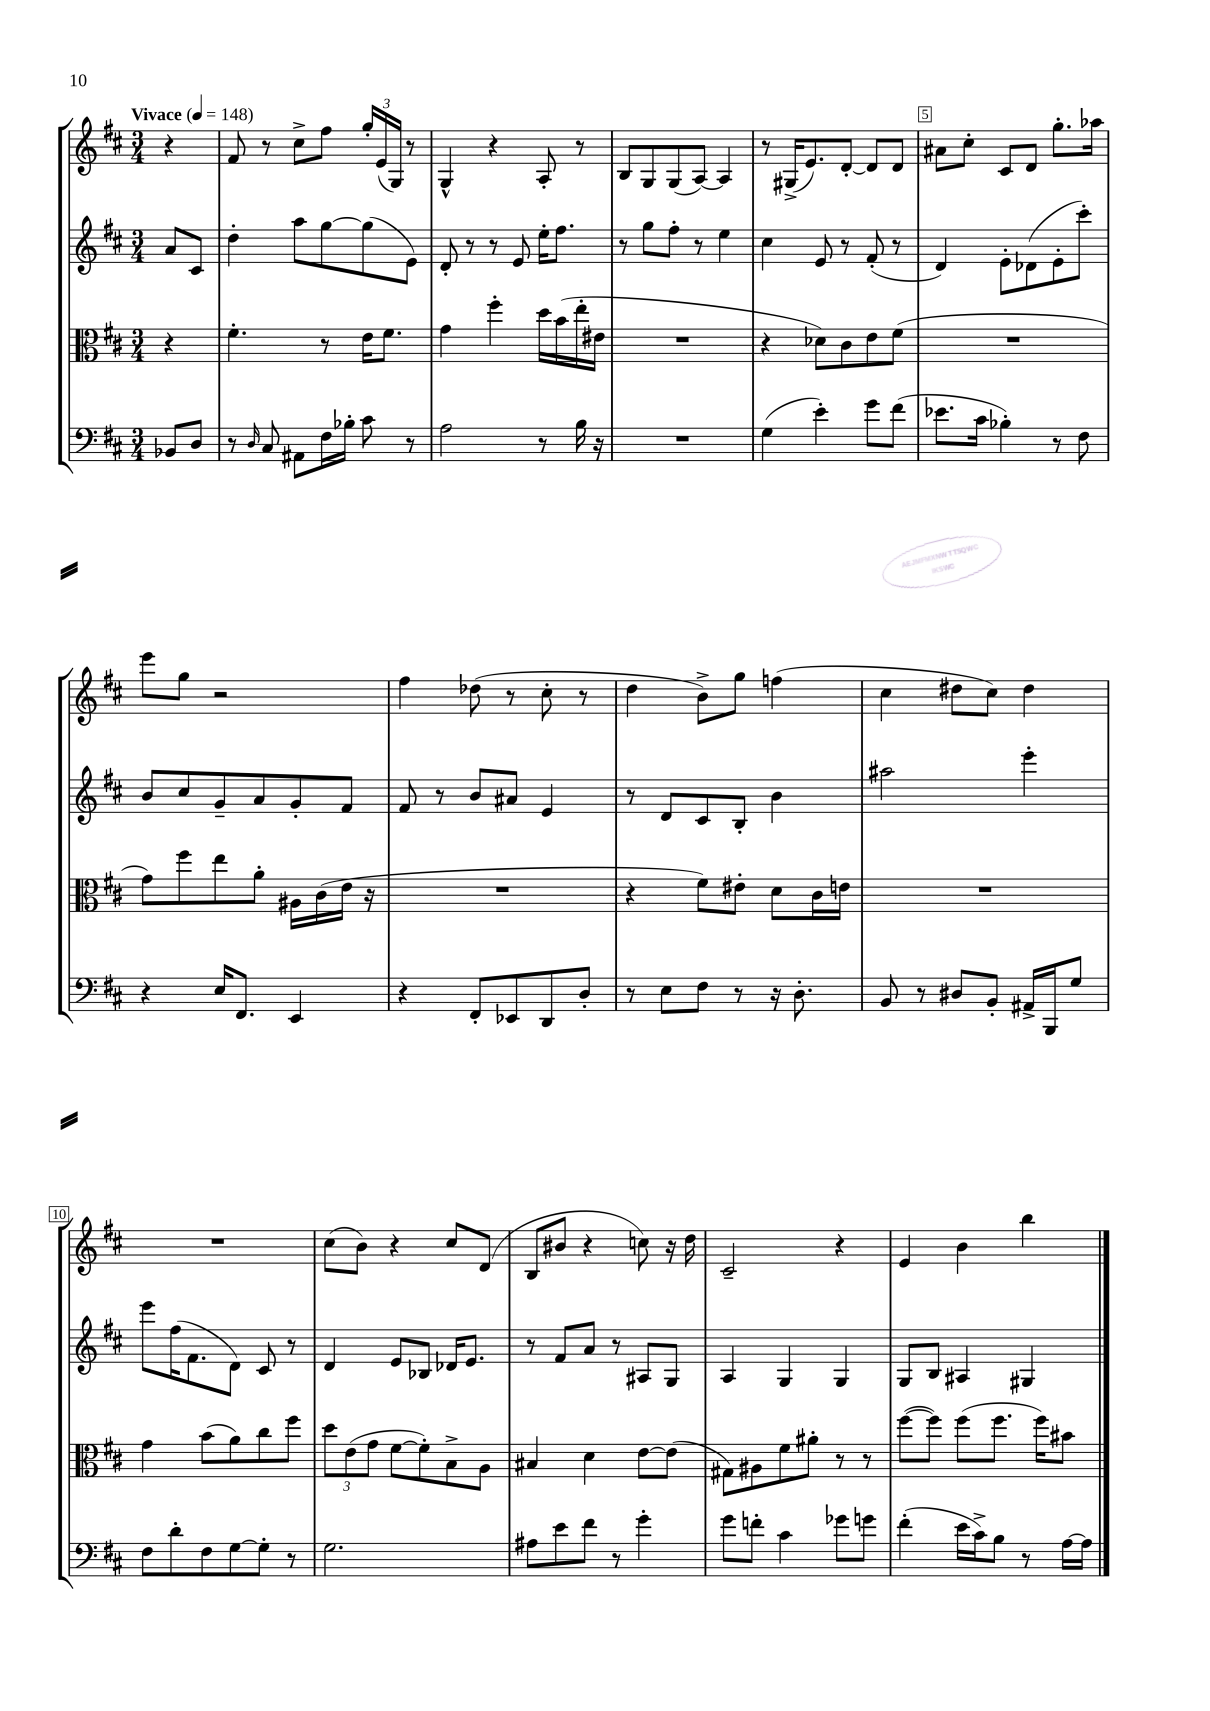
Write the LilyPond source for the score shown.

<<
\new StaffGroup <<
\new Staff = "s0" {
    \clef treble \key d \major \numericTimeSignature \time 3/4 \partial 4 \tempo "Vivace" 4 = 148
    r4 |
    fis'8 r8 cis''8-> fis''8 \tuplet 3/2 { g''16-. e'16( g16) } r8 |
    g4-^ r4 a8-. r8 |
    b8 g8 g8( a8~) a4 |
    r8 gis16->( e'8.) d'8~-. d'8 d'8 |
    ais'8 cis''8-. cis'8 d'8 g''8.-. aes''16 |
    e'''8 g''8 r2 |
    fis''4 des''8( r8 cis''8-. r8 |
    d''4 b'8->) g''8 f''4( |
    cis''4 dis''8 cis''8) dis''4 |
    R2. |
    cis''8( b'8) r4 cis''8 d'8( |
    b8 bis'8 r4 c''8) r16 d''16 |
    cis'2-- r4 |
    e'4 b'4 b''4 \bar "|." |
}
\new Staff = "s1" {
    \clef treble \key d \major \numericTimeSignature \time 3/4 \partial 4
    a'8 cis'8 |
    d''4-. a''8 g''8~ g''8( e'8) |
    d'8-. r8 r8 e'8 e''16-. fis''8. |
    r8 g''8 fis''8-. r8 e''4 |
    cis''4 e'8 r8 fis'8-.( r8 |
    d'4) e'8-. des'8( e'8-. cis'''8-.) |
    b'8 cis''8 g'8-- a'8 g'8-. fis'8 |
    fis'8 r8 b'8 ais'8 e'4 |
    r8 d'8 cis'8 b8-. b'4 |
    ais''2 e'''4-. |
    e'''8 fis''16( fis'8. d'8) cis'8 r8 |
    d'4 e'8 bes8 des'16 e'8. |
    r8 fis'8 a'8 r8 ais8 g8 |
    a4 g4 g4 |
    g8 b8 ais4 gis4 \bar "|." |
}
\new Staff = "s2" {
    \clef alto \key d \major \numericTimeSignature \time 3/4 \partial 4
    r4 |
    fis'4.-. r8 e'16 fis'8. |
    g'4 fis''4-. d''16 b'16( e''16-. eis'16 |
    R2. |
    r4 des'8) cis'8 e'8 fis'8( |
    R2. |
    g'8) fis''8 e''8 a'8-. ais16 cis'16( e'16 r16 |
    R2. |
    r4 fis'8) eis'8-. d'8 cis'16 e'16 |
    R2. |
    g'4 b'8( a'8) cis''8 fis''8 |
    \tuplet 3/2 { d''8 e'8( g'8 } fis'8~ fis'8-.) b8-> a8 |
    bis4 d'4 e'8~ e'8( |
    gis8) ais8 fis'8 ais'8-. r8 r8 |
    fis''8~( fis''8) fis''8( fis''8. fis''16) bis'8 \bar "|." |
}
\new Staff = "s3" {
    \clef bass \key d \major \numericTimeSignature \time 3/4 \partial 4
    bes,8 d8 |
    r8 \grace { d16 } cis8 ais,8 fis16 bes16-. cis'8 r8 |
    a2 r8 b16 r16 |
    R2. |
    g4( e'4-.) g'8 fis'8( |
    ees'8. cis'16 bes4-.) r8 fis8 |
    r4 e16 fis,8. e,4 |
    r4 fis,8-. ees,8 d,8 d8-. |
    r8 e8 fis8 r8 r16 d8.-. |
    b,8 r8 dis8 b,8-. ais,16-> b,,16 g8 |
    fis8 d'8-. fis8 g8~ g8-. r8 |
    g2. |
    ais8 e'8 fis'8 r8 g'4-. |
    g'8 f'8-. cis'4 ges'8 g'8 |
    fis'4-.( e'16 cis'16->) b8 r8 a16~ a16 \bar "|." |
}
>>
>>
\layout { \context { \Score \override BarNumber.break-visibility = ##(#f #t #t) barNumberVisibility = #(every-nth-bar-number-visible 5) \override BarNumber.stencil = #(make-stencil-boxer 0.1 0.3 ly:text-interface::print) } }
